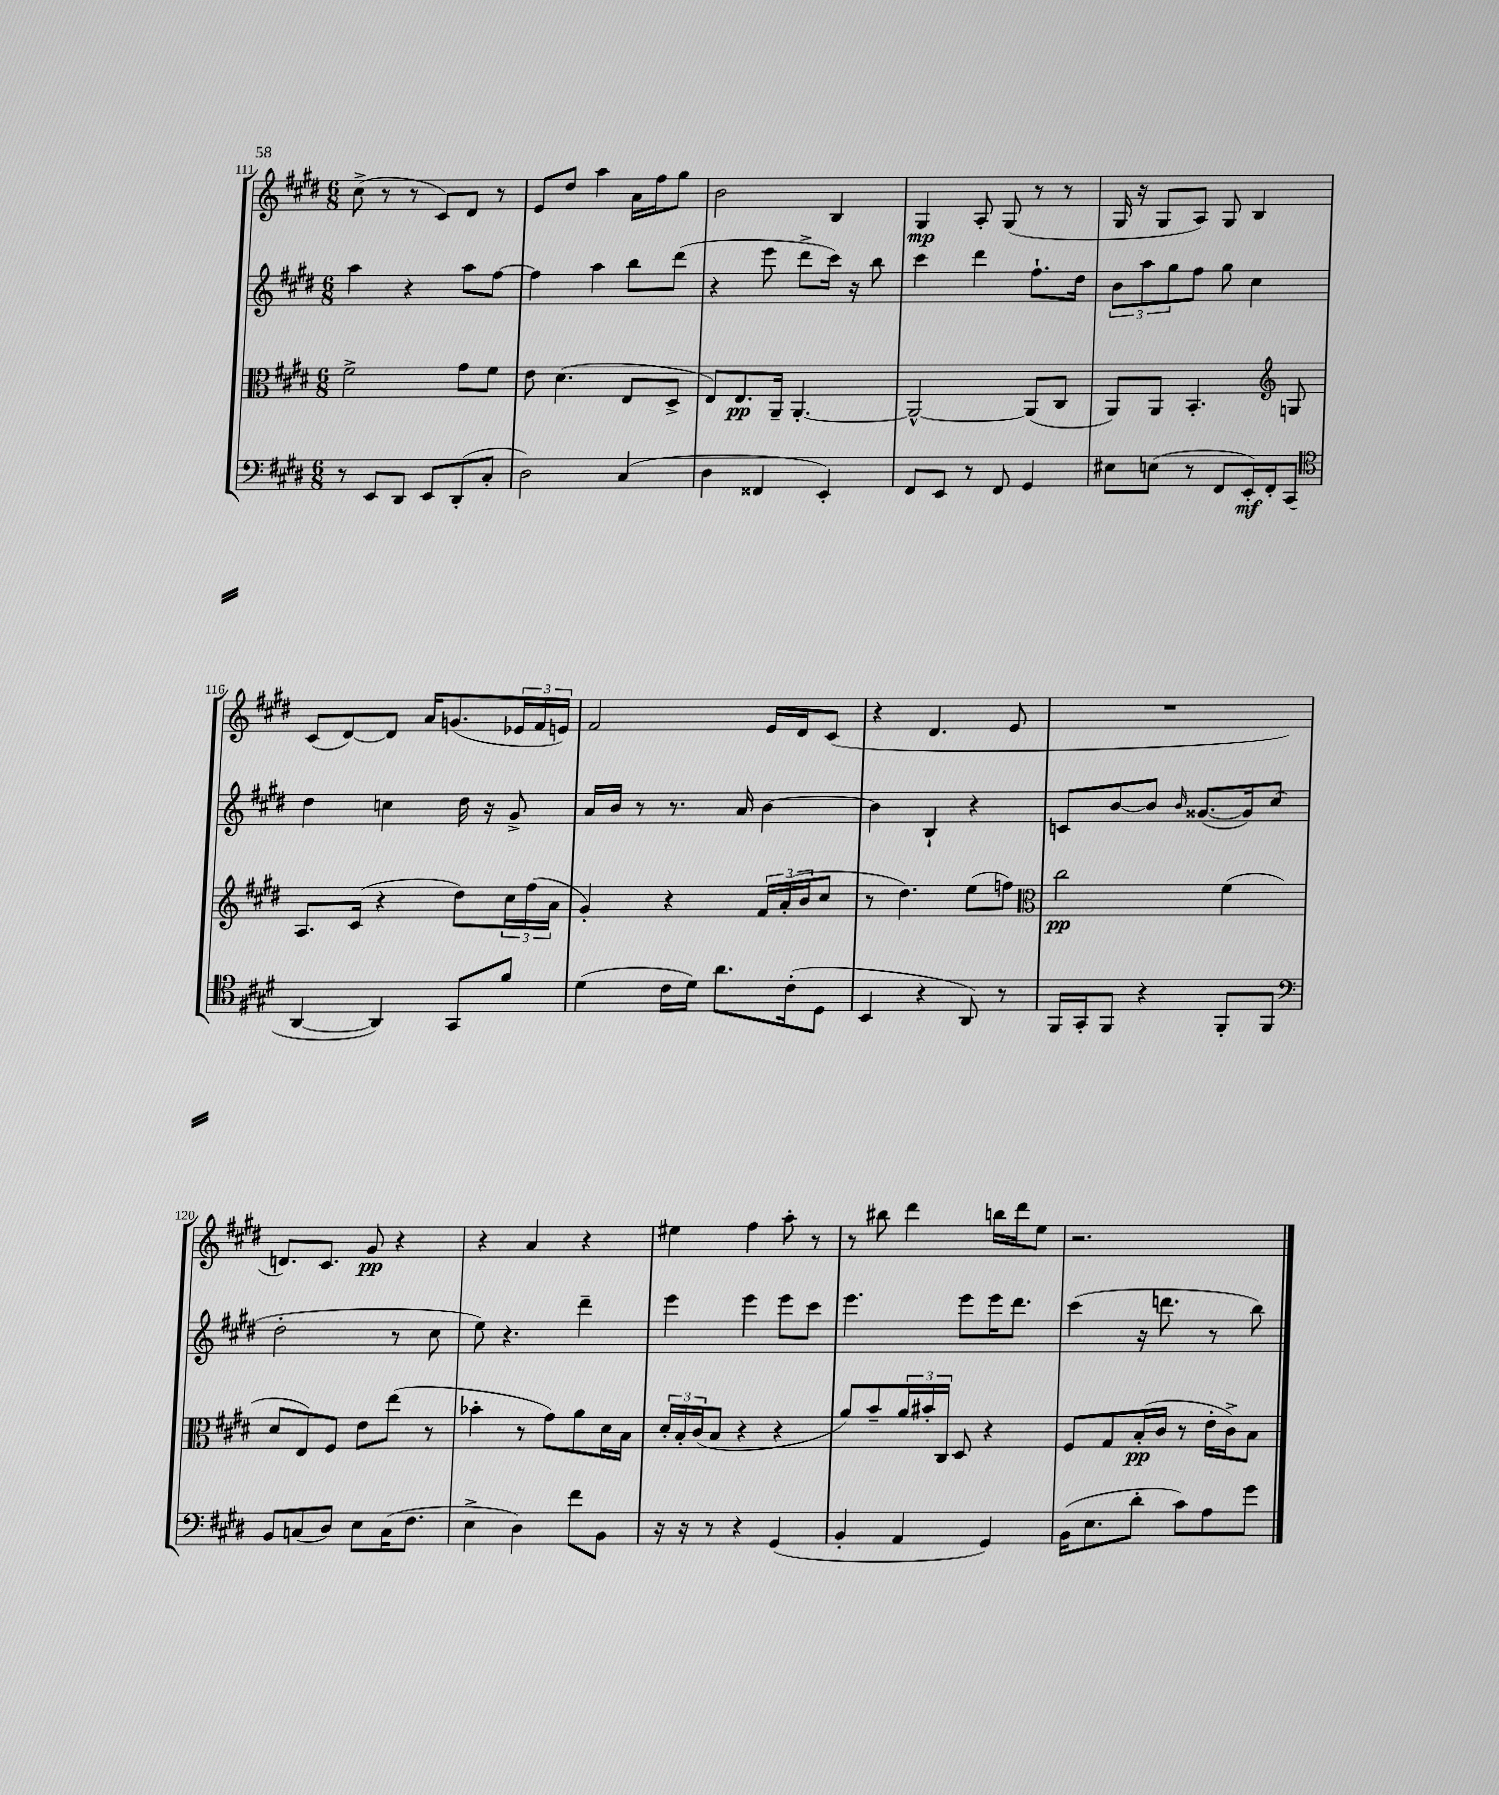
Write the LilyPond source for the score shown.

<<
\new StaffGroup <<
\new Staff = "s0" {
    \clef treble \key e \major \numericTimeSignature \time 6/8
    cis''8->( r8 r8 cis'8) dis'8 r8 |
    e'8 dis''8 a''4 a'16 fis''16 gis''8 |
    b'2 b4 |
    gis4\mp a8-. gis8( r8 r8 |
    gis16 r16 gis8 a8) gis8 b4 |
    cis'8( dis'8~) dis'8 a'16 g'8.( \tuplet 3/2 { ees'16 fis'16 e'16) } |
    fis'2 e'16 dis'16 cis'8( |
    r4 dis'4. e'8 |
    R2. |
    d'8.) cis'8. gis'8\pp r4 |
    r4 a'4 r4 |
    eis''4 fis''4 a''8-. r8 |
    r8 bis''8 dis'''4 b''16 dis'''16 e''8 |
    r2. \bar "|." |
}
\new Staff = "s1" {
    \clef treble \key e \major \numericTimeSignature \time 6/8
    a''4 r4 a''8 fis''8~ |
    fis''4 a''4 b''8 dis'''8( |
    r4 e'''8 dis'''8-> cis'''16) r16 b''8 |
    cis'''4 dis'''4 fis''8.-! dis''16 |
    \tuplet 3/2 { b'8 a''8 gis''8 } fis''8 gis''8 cis''4 |
    dis''4 c''4 dis''16 r16 gis'8-> |
    a'16 b'16 r8 r8. a'16 b'4~ |
    b'4 b4-! r4 |
    c'8 b'8~ b'8 \grace { b'16 } gisis'8.~( gisis'16) cis''8( |
    dis''2-. r8 cis''8 |
    e''8) r4. dis'''4-- |
    e'''4 e'''4 e'''8 cis'''8 |
    e'''4. e'''8 e'''16 dis'''8. |
    cis'''4( r16 d'''8. r8 b''8) \bar "|." |
}
\new Staff = "s2" {
    \clef alto \key e \major \numericTimeSignature \time 6/8
    fis'2-> gis'8 fis'8 |
    e'8 dis'4.( e8 dis8-> |
    e8) e8.\pp a,16-- a,4.~-. |
    a,2~-^ a,8( cis8 |
    a,8) a,8 b,4.-. \clef treble g8 |
    a8. cis'16( r4 dis''8) \tuplet 3/2 { cis''16 fis''16( a'16 } |
    gis'4-.) r4 \tuplet 3/2 { fis'16 a'16-.( b'16 } cis''8 |
    r8 dis''4.) e''8( f''8) |
    \clef alto cis''2\pp fis'4( |
    dis'8 e8) fis8 e'8 e''8( r8 |
    bes'4-. r8 gis'8) a'8 dis'16 b16 |
    \tuplet 3/2 { dis'16-. b16-. cis'16( } b8 r4 r4 |
    a'8) b'8-- \tuplet 3/2 { a'16 bis'16-. cis16 } dis8 r4 |
    fis8 gis8 b16-.\pp( cis'16 r8 e'16-. cis'16->) b8 \bar "|." |
}
\new Staff = "s3" {
    \clef bass \key e \major \numericTimeSignature \time 6/8
    r8 e,8 dis,8 e,8 dis,8-.( cis8-. |
    dis2) cis4( |
    dis4 fisis,4 e,4-.) |
    fis,8 e,8 r8 fis,8 gis,4 |
    eis8 e8( r8 fis,8 e,16-.\mf) fis,16-. cis,8( |
    \clef tenor a,4~ a,4) gis,8 fis'8 |
    dis'4( cis'16 dis'16) a'8. cis'16-.( dis8 |
    b,4 r4 a,8) r8 |
    fis,16 gis,16-. fis,8 r4 fis,8-. fis,8 |
    \clef bass b,8 c8( dis8) e8 c16( fis8. |
    e4-> dis4) fis'8 b,8 |
    r16 r16 r8 r4 gis,4( |
    b,4-. a,4 gis,4) |
    b,16( e8. dis'8-. cis'8) a8 gis'8 \bar "|." |
}
>>
>>
\layout { \context { \Score currentBarNumber = #111 } }
